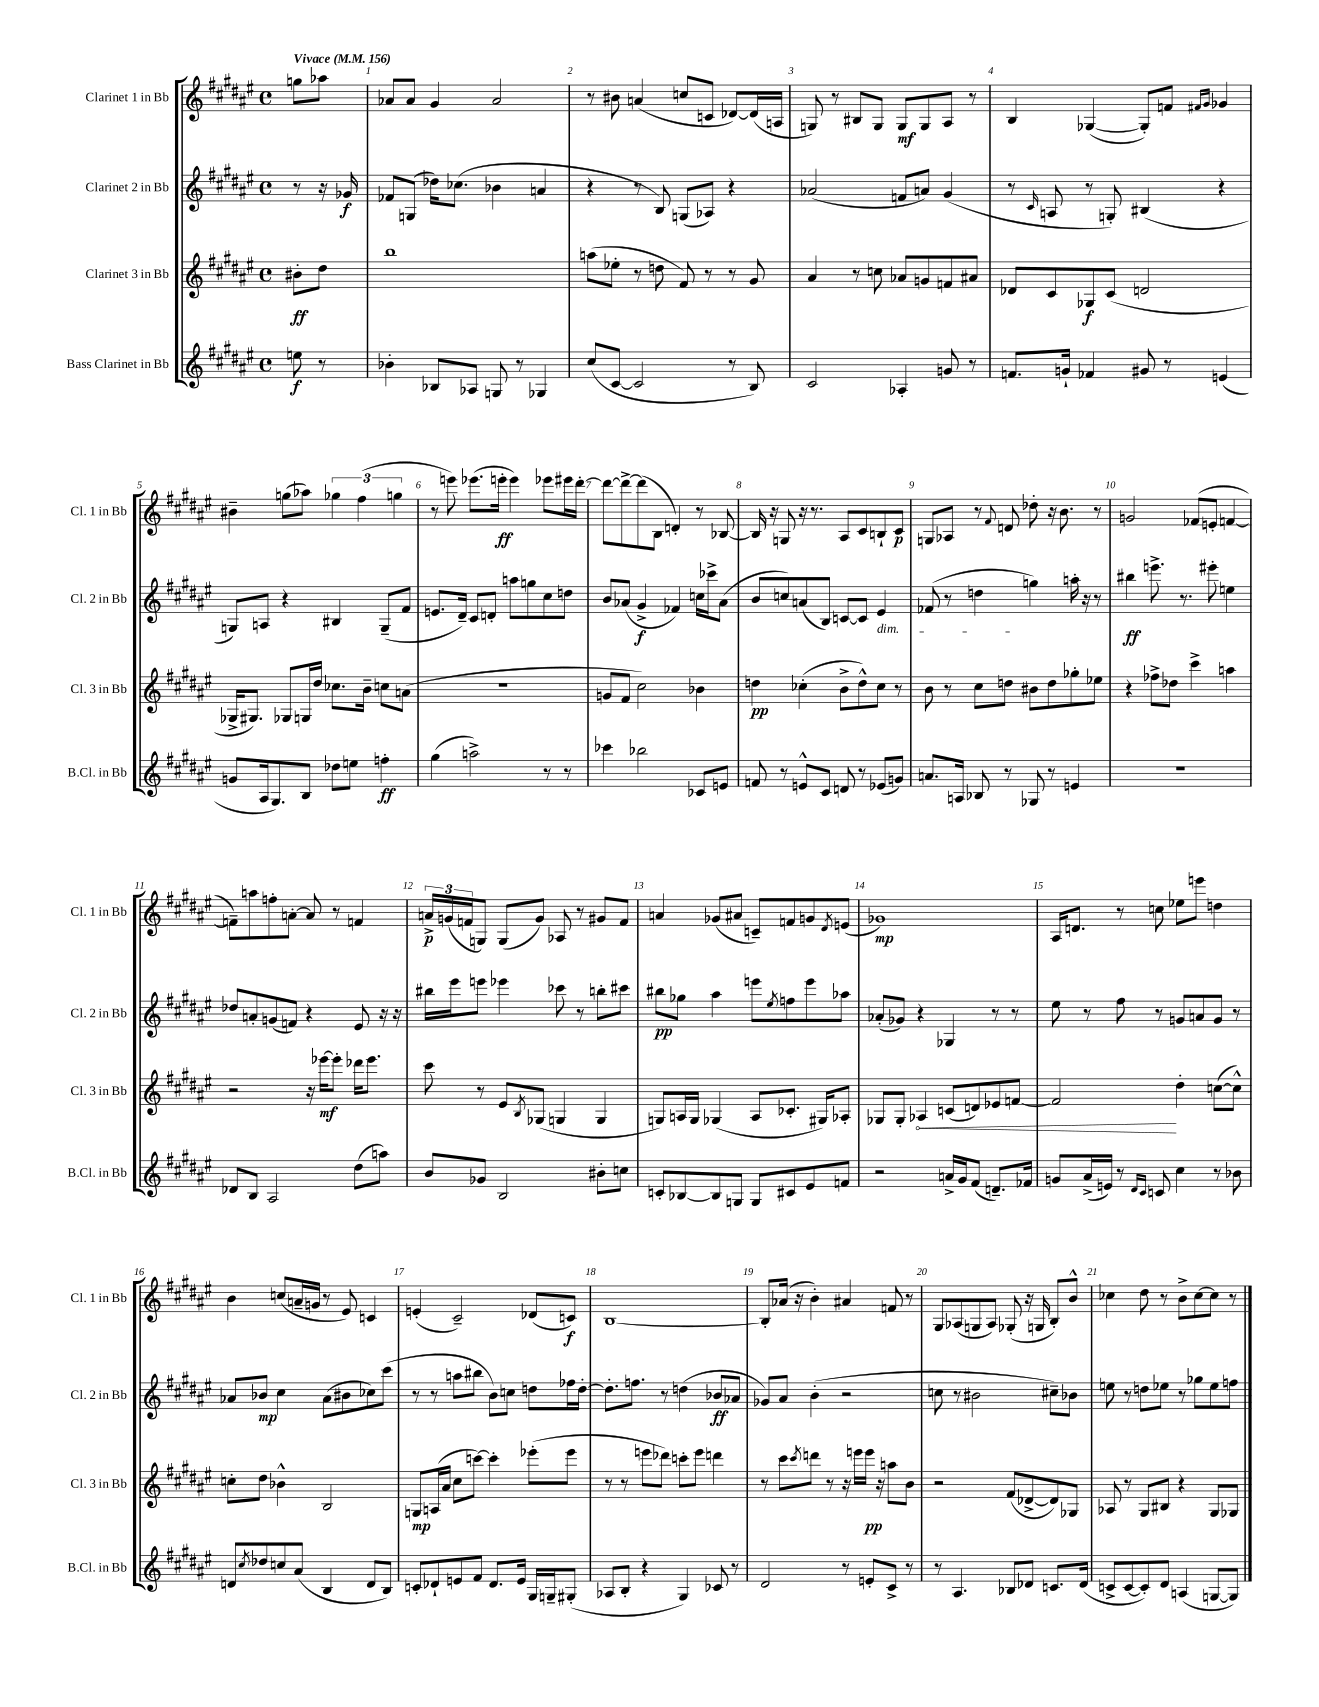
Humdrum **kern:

**kern	**dynam	**kern	**dynam	**kern	**dynam	**kern	**dynam
*part4	*part4	*part3	*part3	*part2	*part2	*part1	*part1
*staff4	*staff4	*staff3	*staff3	*staff2	*staff2	*staff1	*staff1
*I"Bass Clarinet in Bb	*	*I"Clarinet 3 in Bb	*	*I"Clarinet 2 in Bb	*	*I"Clarinet 1 in Bb	*
*I'B.Cl. in Bb	*	*I'Cl. 3 in Bb	*	*I'Cl. 2 in Bb	*	*I'Cl. 1 in Bb	*
*clefG2	*	*clefG2	*	*clefG2	*	*clefG2	*
*k[f#c#g#d#a#e#]	*	*k[f#c#g#d#a#e#]	*	*k[f#c#g#d#a#e#]	*	*k[f#c#g#d#a#e#]	*
*M4/4	*	*M4/4	*	*M4/4	*	*M4/4	*
*met(c)	*	*met(c)	*	*met(c)	*	*met(c)	*
*MM156	*	*MM156	*	*MM156	*	*MM156	*
=	=	=	=	=	=	=	=
!	!	!	!	!	!	!LO:TX:a:B:t=Vivace	!
8een\	f	8b#X'\L	ff	8r	.	8ggn\L	.
8r	.	8dd#\J	.	16r	.	8aa-X\J	.
.	.	.	.	16g-X/	f	.	.
=1	=1	=1	=1	=1	=1	=1	=1
4b-X'\	.	1bb	.	8f-X/L	.	8a-X/L	.
.	.	.	.	(8Gn/J	.	8a-/J	.
8B-X/L	.	.	.	16dd-X\KL)	.	4g#/	.
.	.	.	.	(8.cc-X\J	.	.	.
8A-X/J	.	.	.	.	.	.	.
8Gn/	.	.	.	4b-X\	.	2a-/	.
8r	.	.	.	.	.	.	.
4G-X/	.	.	.	4an/	.	.	.
=2	=2	=2	=2	=2	=2	=2	=2
(8cc#/L	.	(8aan\L	.	4r	.	8r	.
[8c#/J	.	8ee-X'\J	.	.	.	8b#X\	.
2c#/]	.	8r	.	8r	.	(4an/	.
.	.	8ddn\	.	8B/)	.	.	.
.	.	8f#/)	.	(8Gn/L	.	8ccn/L	.
.	.	8r	.	8A-X/J)	.	8cn/J	.
8r	.	8r	.	4r	.	[8d-X/L)	.
8B/)	.	8g#/	.	.	.	(16d-/L]	.
.	.	.	.	.	.	16An/JJ	.
=3	=3	=3	=3	=3	=3	=3	=3
2c#/	.	4a#/	.	(2a-X/	.	8Gn/)	.
.	.	.	.	.	.	8r	.
.	.	8r	.	.	.	8B#X/L	.
.	.	8ccn\	.	.	.	8G/J	.
4A-X'/	.	8a-X/L	.	8fn/L	.	8G/L	mf
.	.	8gn/	.	8an/J)	.	8G/	.
8gn/	.	8fn/	.	(4g#/	.	8A#/J	.
8r	.	8a#X/J	.	.	.	8r	.
=4	=4	=4	=4	=4	=4	=4	=4
8.fn/L	.	8d-X/L	.	8r	.	4B/	.
.	.	.	.	16qqc#/	.	.	.
.	.	8c#/	.	8An/	.	.	.
16gn`/Jk	.	.	.	.	.	.	.
4f-X/	.	8G-X/	f	8r	.	([4G-X/	.
.	.	(8c#/J	.	8Gn'/)	.	.	.
8g#X/	.	2dn/	.	(4B#X/	.	8G-'/L])	.
8r	.	.	.	.	.	8fn/J	.
.	.	.	.	.	.	16qqf#X/LL	.
.	.	.	.	.	.	16qqg#/JJ	.
(4en/	.	.	.	4r	.	4g-X/	.
!!LO:LB:g=z
=5	=5	=5	=5	=5	=5	=5	=5
8gn/L	.	16G-X^/KL	.	8Gn/L)	.	4b#X~\	.
.	.	8.G#X/J)	.	.	.	.	.
16A#/k	.	.	.	8An/J	.	.	.
8.G#/)	.	.	.	.	.	.	.
.	.	8G-X/L	.	4r	.	(8ggn\L	.
8B/J	.	16Gn/L	.	.	.	8aa-X\J)	.
.	.	16dd#/JJ	.	.	.	.	.
8dd-X\L	.	8.cc-X\L	.	4B#X/	.	6gg-X\	.
8een\J	.	.	.	.	.	.	.
.	.	.	.	.	.	(6ff#\	.
.	.	16b~\Jk	.	.	.	.	.
4ffn'\	ff	8ccn\L	.	(8G~/L	.	.	.
.	.	.	.	.	.	6ggn\	.
.	.	(8an\J	.	8f#/J	.	.	.
=6	=6	=6	=6	=6	=6	=6	=6
(4gg#\	.	1r	.	8.en/L	.	8r	.
.	.	.	.	.	.	8eeen\)	.
.	.	.	.	16d#~/Jk)	.	.	.
2aan^\)	.	.	.	8c#/L	.	(8.eee-X\L	.
.	.	.	.	8dn'/J	.	.	.
.	.	.	.	.	.	16eeen'\Jk	ff
.	.	.	.	8aan\L	.	4eee\)	.
.	.	.	.	8ggn\	.	.	.
8r	.	.	.	8cc#\	.	8eee-X\L	.
8r	.	.	.	8ddn\J	.	16eee#X\L	.
.	.	.	.	.	.	[16ddd#'\JJ	.
=7	=7	=7	=7	=7	=7	=7	=7
4ccc-X\	.	8gn/L	.	8b/L	.	8ddd#\L_	.
.	.	8f#/J	.	(8a-X/J	.	8ddd#^\_	.
2bb-X\	.	2cc#\)	.	4g#^/	f	(8ddd#\]	.
.	.	.	.	.	.	8B\J	.
.	.	.	.	4f-X/)	.	4dn'/)	.
8c-X/L	.	4b-X\	.	16ccn\LL	.	8r	.
.	.	.	.	16ccc-X^\J	.	.	.
8en/J	.	.	.	(8a-\J	.	[8B-X/	.
=8	=8	=8	=8	=8	=8	=8	=8
8fn/	.	4ddn\	pp	8b/L	.	16B-/]	.
.	.	.	.	.	.	16r	.
8r	.	.	.	8ccn/)	.	8Gn/	.
8en^^/L	.	(4cc-X'\	.	(8an/	.	16r	.
.	.	.	.	.	.	8.r	.
8c#/J	.	.	.	8B/J)	.	.	.
8dn/	.	8b^\L	.	[8cn/L	.	8A#/L	.
8r	.	8dd^^\)	.	8c/J]	.	8c#/	.
!	!	!	!	!LO:TX:b:i:t=dim.	!	!	!
(8e-X/L	.	8cc-\J	.	4e#/	.	8Bn`/	.
8gn/J)	.	8r	.	.	.	8c#/J	p
=9	=9	=9	=9	=9	=9	=9	=9
8.an/L	.	8b\	.	(8f-X/	.	8Gn/L	.
.	.	8r	.	8r	.	8A-X/J	.
16An/Jk	.	.	.	.	.	.	.
8B-X/	.	8cc#\L	.	4ddn\	.	8r	.
.	.	.	.	.	.	8qqf#/	.
8r	.	8ddn\J	.	.	.	8dn/	.
8G-X/	.	8b#X\L	.	4ggn\)	.	8dd-X'\	.
8r	.	8dd\	.	.	.	16r	.
.	.	.	.	.	.	8.b\	.
4en/	.	8gg-X'\	.	16aan'\	.	.	.
.	.	.	.	16r	.	.	.
.	.	8ee-X\J	.	8r	.	8r	.
=10	=10	=10	=10	=10	=10	=10	=10
1r	.	4r	.	4bb#X\	ff	2gn/	.
.	.	8ff-X^\L	.	8.eeen^\	.	.	.
.	.	8dd-X\J	.	.	.	.	.
.	.	.	.	8.r	.	.	.
.	.	4ccc#^\	.	.	.	(8f-X/L	.
.	.	.	.	8eee#X'\	.	8en'/J	.
.	.	4aan\	.	4een\	.	[4fn/	.
!!LO:LB:g=z
=11	=11	=11	=11	=11	=11	=11	=11
8d-X/L	.	2r	.	8dd-X/L	.	8fn~\L])	.
8B/J	.	.	.	8an'/	.	8aan\	.
2A#/	.	.	.	(8gn/	.	8ffn'\	.
.	.	.	.	8fn/J)	.	[8an'\J	.
.	.	16r	.	4r	.	8a/]	.
.	.	[16eee-X\KL	mf	.	.	.	.
.	.	8eee-'\J]	.	.	.	8r	.
(8dd#\L	.	16ddd-X\KL	.	8e#/	.	4fn/	.
.	.	8.eee-\J	.	.	.	.	.
8aan\J)	.	.	.	16r	.	.	.
.	.	.	.	16r	.	.	.
=12	=12	=12	=12	=12	=12	=12	=12
8b/L	.	8ccc#\	.	16bb#X\LL	.	24an^/LL	p
.	.	.	.	.	.	(24gn/	.
.	.	.	.	16eee#\J	.	.	.
.	.	.	.	.	.	24fn/J	.
8g-X/J	.	8r	.	8eeen\J	.	8Gn/J)	.
2B/	.	8e#/L	.	4eee-X\	.	(8G/L	.
.	.	8qB/	.	.	.	.	.
.	.	(8G-X/J	.	.	.	8g/J)	.
.	.	4Gn/	.	8ccc-X\	.	8A-X/	.
.	.	.	.	8r	.	8r	.
8b#X'\L	.	4G/	.	8bbn'\L	.	8g#X/L	.
8ccn\J	.	.	.	8ccc#X\J	.	8f/J	.
=13	=13	=13	=13	=13	=13	=13	=13
8cn'/L	.	8Gn/L)	.	8bb#X\L	pp	4an/	.
[8B-X/	.	16An/L	.	8gg-X\J	.	.	.
.	.	16G/JJ	.	.	.	.	.
8B-/]	.	(4G-X/	.	4aa#\	.	(8g-X/L	.
8Gn/J	.	.	.	.	.	8a#X/J	.
8G/L	.	8A/L	.	8eeen\L	.	8cn~/L)	.
.	.	.	.	8qee#/	.	.	.
8c#X/	.	8.c-X'/J	.	8ffn\	.	8fn/	.
8e#/	.	.	.	8eee\	.	8gn/	.
.	.	16G#X/KL)	.	.	.	.	.
.	.	.	.	.	.	8qd#/	.
8fn/J	.	8A-X'/J	.	8aa-X\J	.	(8en/J	.
=14	=14	=14	=14	=14	=14	=14	=14
2r	.	8G-X/L	.	(8a-X'/L	.	1g-X)	mp
.	.	8G-'/J	.	8g-X/J)	.	.	.
!	!	!	!LO:HP:b	!	!	!	!
.	.	4A-X/	<	4r	.	.	.
16an^/LL	.	(8cn/L	.	4G-X/	.	.	.
16g#/J	.	.	.	.	.	.	.
(8f#/J	.	8dn/)	.	.	.	.	.
8.dn~/L)	.	8e-X/	.	8r	.	.	.
.	.	[8fn/J	.	8r	.	.	.
16f-X/Jk	.	.	.	.	.	.	.
=15	=15	=15	=15	=15	=15	=15	=15
8gn/L	.	2f/]	.	8ee#\	.	16A#/KL	.
.	.	.	.	.	.	8.dn/J	.
(16a#^/L	.	.	.	8r	.	.	.
16en/JJ)	.	.	.	.	.	.	.
8r	.	.	.	8ff#\	.	8r	.
16qqd#/LL	.	.	.	.	.	.	.
16qqc#/JJ	.	.	.	.	.	.	.
8cn/	.	.	.	8r	.	8ccn\	.
4cc#\	.	4dd#'\	[	8gn/L	.	8ee-X\L	.
.	.	.	.	8an/	.	8eeen\J	.
8r	.	([8ccn\L	.	8g/J	.	4ddn\	.
8b-X\	.	8cc^^\J])	.	8r	.	.	.
!!LO:LB:g=z
=16	=16	=16	=16	=16	=16	=16	=16
8dn/L	.	8ccn'\L	.	8a-X/L	.	4b\	.
8qcc#/	.	.	.	.	.	.	.
8dd-X/	.	8dd#\J	.	8b-X/J	mp	.	.
8ccn/	.	4b-X^^\	.	4cc#\	.	(8ccn/L	.
(8a#/J	.	.	.	.	.	16an~/L	.
.	.	.	.	.	.	16gn/JJ	.
4B/	.	2B/	.	(8a-\L	.	8r	.
.	.	.	.	8b#X\	.	8e#/)	.
8d/L	.	.	.	8cc-X\)	.	4cn/	.
8B/J)	.	.	.	(8ccc#\J	.	.	.
=17	=17	=17	=17	=17	=17	=17	=17
8cn'/L	.	8Gn/L	mp	8r	.	(4en'/	.
8d-X`/	.	(16An/L	.	8r	.	.	.
.	.	16a#/JJ	.	.	.	.	.
8en/	.	8cc#\L	.	8aan\L	.	2c#~/)	.
8f#/J	.	[8cccn\J)	.	8bb#X\J	.	.	.
8.d-/L	.	4ccc'\]	.	8b\L)	.	.	.
.	.	.	.	8ccn\J	.	.	.
16e/Jk	.	.	.	.	.	.	.
16G#/LL	.	(8eee-X'\L	.	8ddn\L	.	(8d-X/L	.
16Gn~/J	.	.	.	.	.	.	.
(8G#X'/J	.	8eee-\J	.	16ff-X\L	.	8cn/J)	f
.	.	.	.	[16dd'\JJ	.	.	.
=18	=18	=18	=18	=18	=18	=18	=18
8A-X/L	.	8r	.	8.dd'\L]	.	[1B	.
8B'/J	.	8r	.	.	.	.	.
.	.	.	.	8.ffn\J	.	.	.
4r	.	8eeen\L	.	.	.	.	.
.	.	8ddd-X\J)	.	8r	.	.	.
4G#/)	.	8cccn'\L	.	(4ddn\	.	.	.
.	.	8eee\J	.	.	.	.	.
8c-X/	.	4dddn\	.	8b-X/L	ff	.	.
8r	.	.	.	8a-X/J	.	.	.
=19	=19	=19	=19	=19	=19	=19	=19
2d#/	.	8r	.	8g-X/L)	.	8B'/L]	.
.	.	8ccc#\L	.	8a#/J	.	(16a-X/Jk	.
.	.	.	.	.	.	16r	.
.	.	8qccc#/	.	.	.	.	.
.	.	8dddn\J	.	(4b'\	.	4b'\)	.
.	.	8r	.	.	.	.	.
8r	.	16r	.	2r	.	4a#X/	.
.	.	16eeen\LL	.	.	.	.	.
8en'/L	.	16eee\JJ	pp	.	.	.	.
.	.	16r	.	.	.	.	.
8c#^/J	.	8aan\L	.	.	.	8fn/	.
8r	.	8b\J	.	.	.	8r	.
=20	=20	=20	=20	=20	=20	=20	=20
8r	.	2r	.	8ccn\	.	8G#/L	.
4.A#/	.	.	.	8r	.	(8A-X/	.
.	.	.	.	2b#X\	.	8Gn/	.
.	.	.	.	.	.	8A-/J)	.
8B-X/L	.	(8f#/L	.	.	.	(8G-X'/	.
8d-X/J	.	[8d-X^/	.	.	.	16r	.
.	.	.	.	.	.	16Gn/	.
8.cn/L	.	8d-/])	.	8cc#X~\L)	.	8B'/L)	.
.	.	8G-X/J	.	8b-X\J	.	8b^^/J	.
(16d-/Jk	.	.	.	.	.	.	.
=21	=21	=21	=21	=21	=21	=21	=21
8cn^/L	.	8A-X/	.	8een\	.	4cc-X\	.
[8c/	.	8r	.	8r	.	.	.
8c'/])	.	8G#/L	.	8ddn\L	.	8dd#\	.
8d#/J	.	8B#X/J	.	8ee-X\J	.	8r	.
(4An/	.	4r	.	8r	.	8b^\L	.
.	.	.	.	8gg-X\L	.	[8cc-\	.
[8Gn/L	.	8G#/L	.	8ee-\	.	8cc-\J]	.
8G/J])	.	8G-X/J	.	8ffn\J	.	8r	.
==	==	==	==	==	==	==	==
*-	*-	*-	*-	*-	*-	*-	*-
